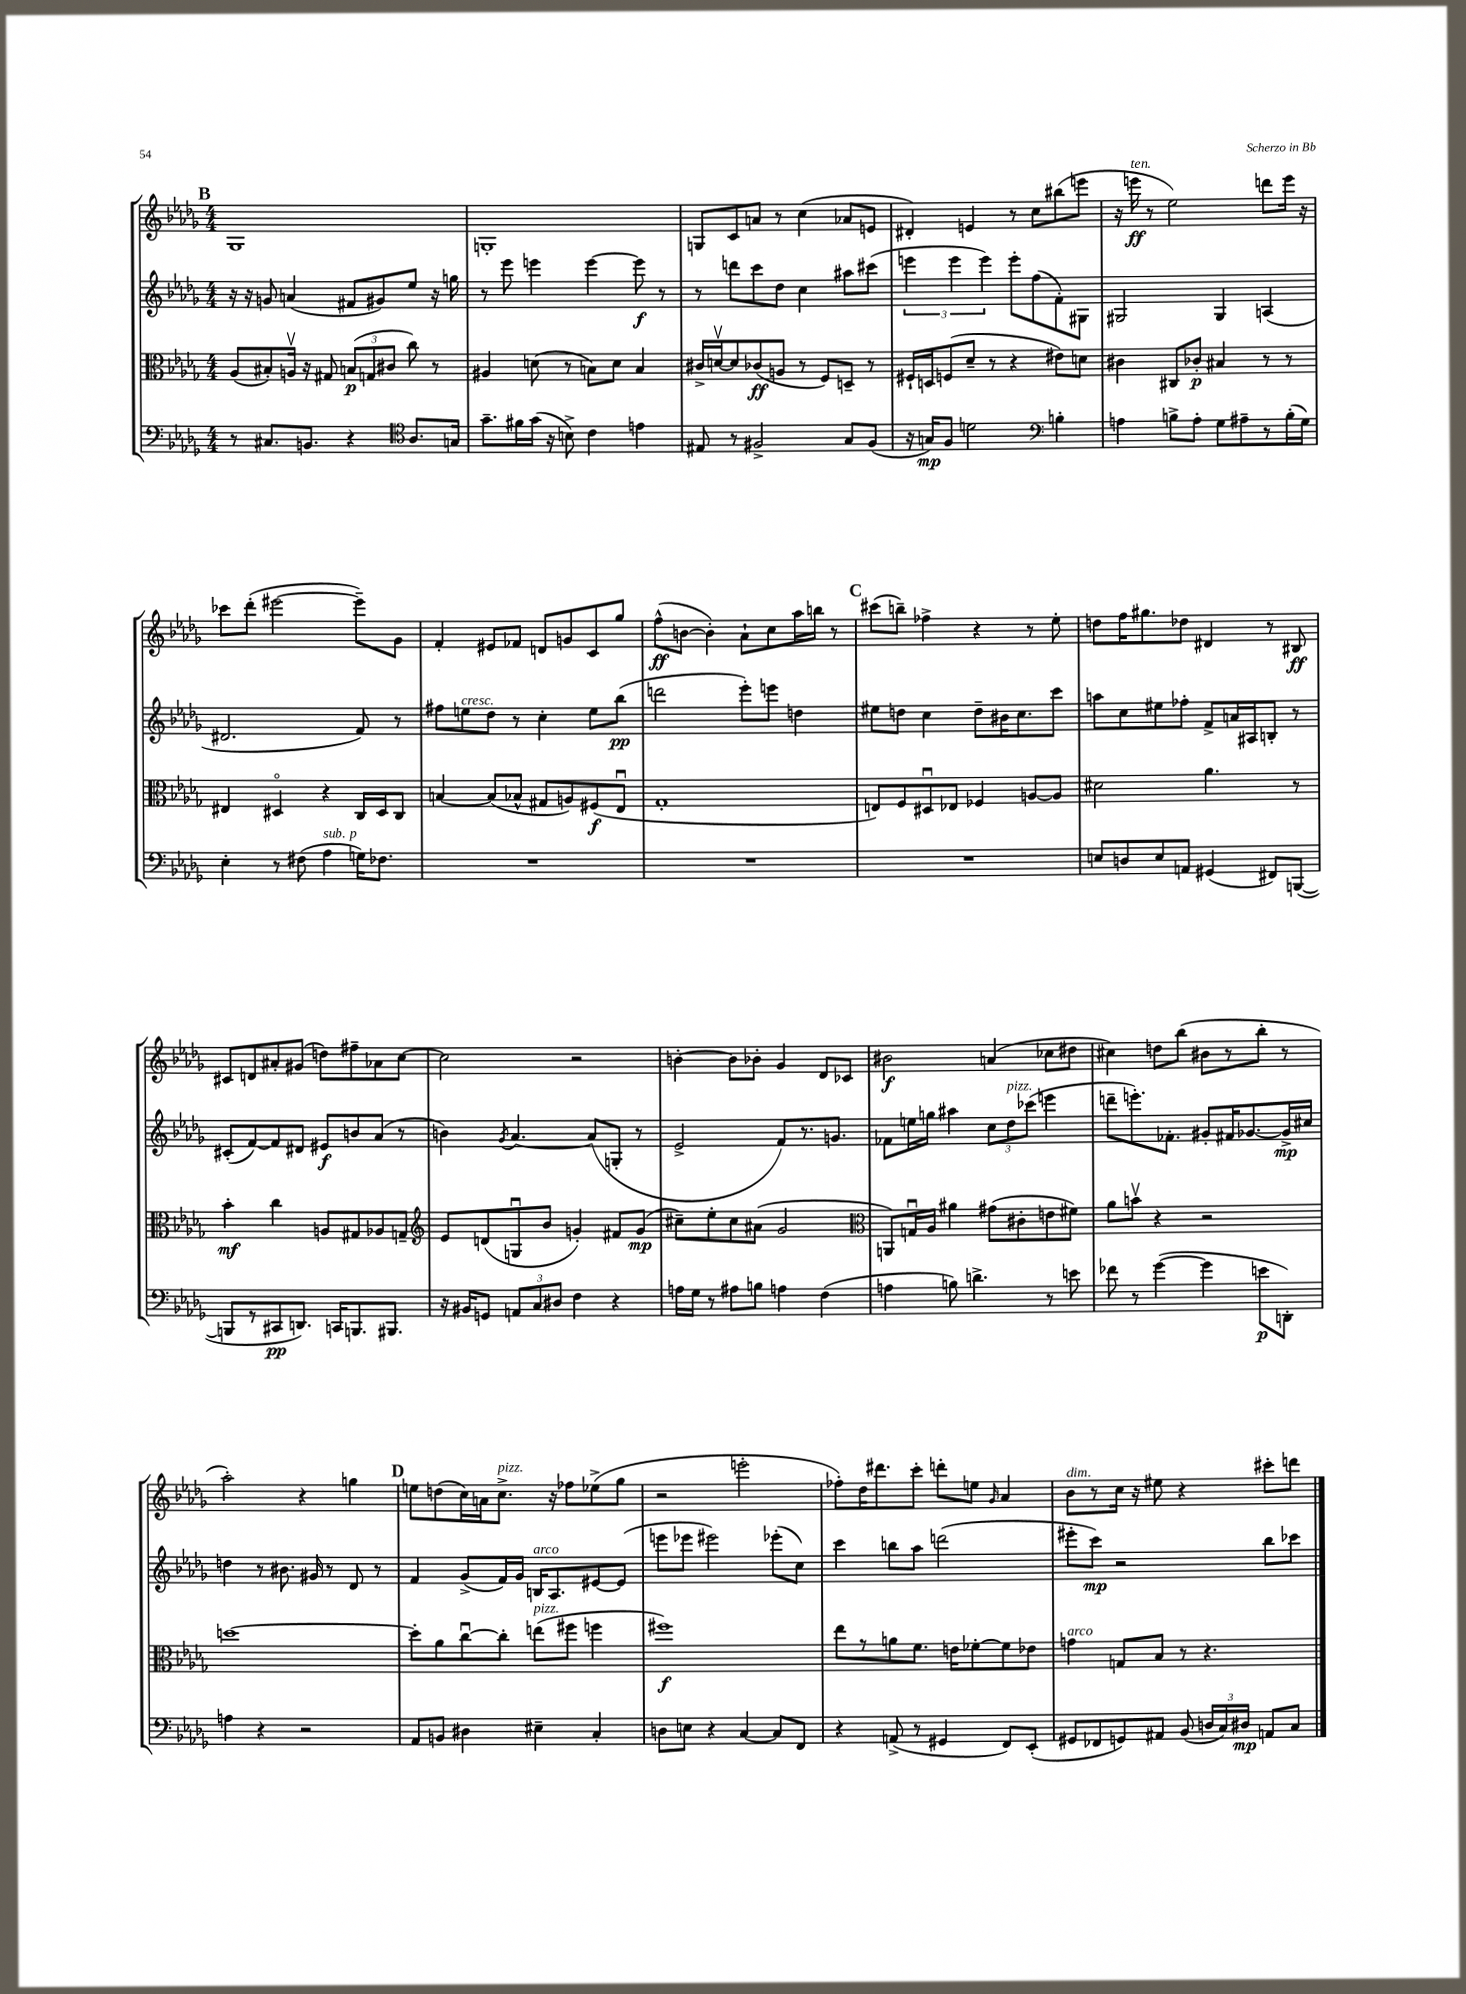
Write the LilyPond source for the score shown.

<<
\new StaffGroup <<
\new Staff = "s0" {
    \clef treble \key des \major \numericTimeSignature \time 4/4
    \autoBeamOff \mark \markup { \bold "B" } ges1 |
    g1-. |
    g8[ c'8 a'8] r8 c''4( aes'8[ e'8] |
    dis'4-.) e'4 r8 c''8[ bis''8( e'''8] |
    r16 e'''16\ff^\markup { \italic "ten." } r8 ees''2) d'''8[ e'''16] r16 |
    ces'''8[ des'''8]-.( eis'''2~ eis'''8[--) ges'8] |
    f'4-. eis'8[ fes'8] d'8[ g'8 c'8 ges''8] |
    f''8[-^\ff( b'8]~ b'4-.) aes'8[-! c''8 aes''16 b''16] r8 |
    \mark \markup { \bold "C" } cis'''8[( b''8]--) fes''4-> r4 r8 ees''8-. |
    d''8[ f''16 gis''8. des''8] dis'4 r8 bis8\ff |
    cis'8[ d'8 ais'8-. gis'8]( d''8[) fis''8-- aes'8 c''8]~ |
    c''2 r2 |
    b'4~-. b'8[ bes'8]-. ges'4 des'8[ ces'8] |
    bis'2\f a'4( ces''8[ dis''8] |
    cis''4) d''8[ bes''8]( bis'8[ r8 bes''8]-. r8 |
    aes''2-.) r4 g''4 |
    \mark \markup { \bold "D" } e''8[ d''8( c''16) a'16 c''8.]->^\markup { \italic "pizz." } r16 fes''8[ ees''8->( ges''8] |
    r2 e'''2-. |
    fes''8[-.) des''16 dis'''8. c'''8]-. d'''8[-. e''8] \grace { ges'16 } aes'4 |
    bes'8[^\markup { \italic "dim." } r8 c''16] r16 eis''8 r4 cis'''8[-. d'''8] \bar "|." |
}
\new Staff = "s1" {
    \clef treble \key des \major \numericTimeSignature \time 4/4
    \autoBeamOff \mark \markup { \bold "B" } r16 r16 g'8 a'4( fis'8[ gis'8) ees''8] r16 g''16 |
    r8 ees'''8 e'''4 e'''4~ e'''8\f r8 |
    r8 d'''8[ c'''8 des''8] c''4 ais''8[ cis'''8]( |
    \tuplet 3/2 { e'''4 e'''4 e'''4) } e'''8[-. f''8( f'8-.) gis8] |
    gis2 gis4 a4( |
    dis'2. f'8) r8 |
    fis''8[ e''8^\markup { \italic "cresc." } des''8] r8 c''4-. e''8[ bes''8]\pp( |
    d'''2 ees'''8[-.) e'''8] d''4 |
    \mark \markup { \bold "C" } eis''8[ d''8] c''4 d''8[-- bis'16 c''8. c'''8] |
    a''8[ c''8 eis''8 fes''8]-. f'8[-> a'16 ais16 b8]-. r8 |
    cis'8[-.( f'8~) f'8 dis'8] eis'8[\f b'8 aes'8]( r8 |
    b'4) \acciaccatura { ges'8 } aes'4.~ aes'8[( g8]-. r8 |
    ees'2-> f'8[) r8. g'8.] |
    fes'8[ e''16 g''16] ais''4 \tuplet 3/2 { c''8[ des''8^\markup { \italic "pizz." } ces'''8]( } e'''4 |
    d'''8[-- e'''8.-.) fes'8.]-. gis'8[-. fis'16 ges'8.~ ges'16->\mp cis''16] |
    d''4 r8 bis'8. gis'16 r8 des'8 r8 |
    \mark \markup { \bold "D" } f'4 ges'8[->( f'16) ges'16] b16[^\markup { \italic "arco" } aes8. eis'8~ eis'8]( |
    e'''8[ ees'''8] eis'''2) ees'''8[-.( c''8]) |
    c'''4 b''8[ aes''8] d'''2( |
    eis'''8[-. c'''8]\mp) r2 bes''8[ ces'''8] \bar "|." |
}
\new Staff = "s2" {
    \clef alto \key des \major \numericTimeSignature \time 4/4
    \autoBeamOff \mark \markup { \bold "B" } aes8[( bis8-.) a16]\upbow r16 gis8 \tuplet 3/2 { b8[\p( g8 cis'8] } c''8) r8 |
    ais4 d'8( r8 b8[) d'8] b4 |
    cis'16[-> d'16~\upbow d'8 ces'8\ff( a8] r8 f8[) d8]-- r8 |
    fis16[-! d16 f8( des'8]-- r8 r4 eis'8[) d'8] |
    cis'4 cis8[ ces'8]-.\p bis4 r8 r8 |
    eis4 dis4\flageolet r4 c16[ dis16 c8] |
    b4~ b8[( bes8]-^ gis8[ a8) fis8\f( ees8]\downbow |
    ges1-. |
    \mark \markup { \bold "C" } e8[) f8 dis8\downbow ees8] fes4 a8[~ a8] |
    dis'2 aes'4. r8 |
    bes'4-.\mf c''4 a8[ gis8 aes8 g8]-- |
    \clef treble ees'8[ d'8( g8\downbow bes'8] g'4-.) fis'8[ g'8]\mp( |
    cis''8[--) ees''8-. cis''8 ais'8]( ges'2 |
    \clef alto a,8[) g16\downbow aes16] ais'4 gis'8[( cis'8-. e'8 fis'8]) |
    aes'8[ b'8]\upbow r4 r2 |
    d''1~ |
    \mark \markup { \bold "D" } d''8[-. aes'8 c''8~\downbow c''8]-. e''8[^\markup { \italic "pizz." }( fis''8] f''4 |
    fis''1\f) |
    ees''8[ r8 a'8 f'8.] e'16[ fes'8~-. fes'8 ees'8] |
    g'4^\markup { \italic "arco" } g8[ bes8] r8 r4. \bar "|." |
}
\new Staff = "s3" {
    \clef bass \key des \major \numericTimeSignature \time 4/4
    \autoBeamOff \mark \markup { \bold "B" } r8 cis8.[ b,8.] r4 \clef tenor aes8.[ g16] |
    ges'8.[-- fis'16 ges'16]( r16 b8->) c'4 e'4 |
    eis8 r8 fis2-> ges8[ fis8]( |
    r16 g16[\mp) f8] d'2 \clef bass b4-. |
    a4 b8[-> a8]-. ges8[ ais8-- r8 b16-.( ges16]) |
    ees4-. r8 fis8( aes4^\markup { \italic "sub. p" } g16[) fes8.] |
    R1 |
    R1 |
    \mark \markup { \bold "C" } R1 |
    e8[ d8 e8 a,8] gis,4( fis,8[) b,,8]~( |
    b,,8[ r8 cis,8\pp d,8.]) c,16[ b,,8. bis,,8.] |
    r16 bis,16[ g,8] \tuplet 3/2 { a,8[ c8 dis8] } f4 r4 |
    a16[ ges16] r8 ais8[ b8] a4 f4( |
    a4 b8) d'4.-> r8 e'8 |
    fes'8 r8 ges'4~( ges'4 e'8[\p d,8]-.) |
    a4 r4 r2 |
    \mark \markup { \bold "D" } aes,8[ b,8] dis4 eis4-- c4-. |
    d8[ e8] r4 c4~ c8[ f,8] |
    r4 a,8->( r8 gis,4 f,8[) ees,8]-.( |
    gis,8[ fes,8 g,8) ais,8] bes,8( \tuplet 3/2 { d16[ c16) dis16]\mp } a,8[ c8] \bar "|." |
}
>>
>>
\layout { \context { \Score \remove "Bar_number_engraver" } }
